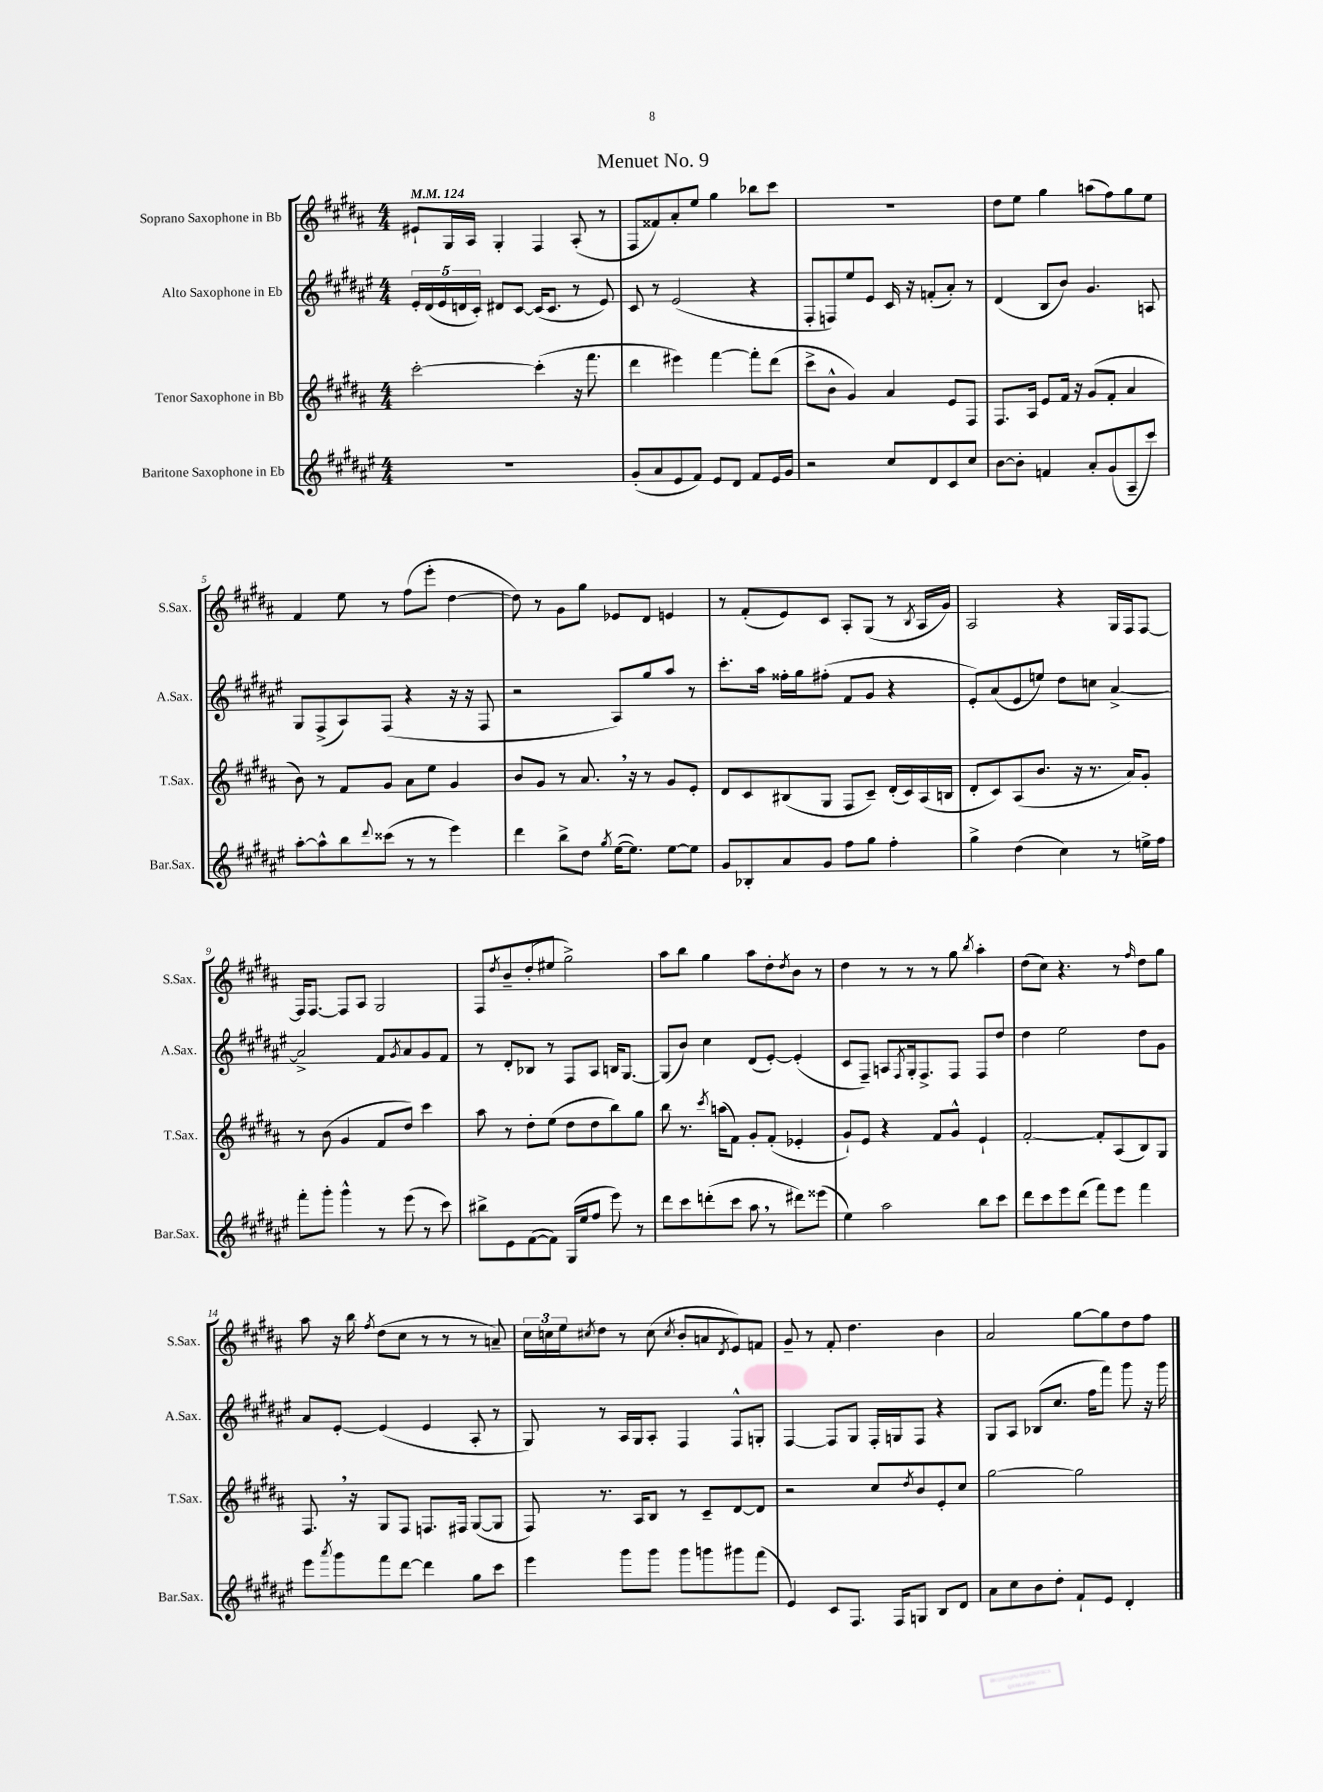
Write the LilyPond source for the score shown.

\header { title = "Menuet No. 9" }
<<
\new StaffGroup <<
\new Staff = "s0" \with { instrumentName = "Soprano Saxophone in Bb" shortInstrumentName = "S.Sax." } {
    \clef treble \key b \major \numericTimeSignature \time 4/4 \tempo 4 = 124
    eis'8-! gis16 ais16 gis4-. fis4 ais8-.( r8 |
    fis8 fisis'8) ais'8-. e''8 gis''4 bes''8 cis'''8 |
    R1 |
    dis''8 e''8 gis''4 a''8( fis''8) gis''8 e''8 |
    fis'4 e''8 r8 fis''8( e'''8-. dis''4~ |
    dis''8) r8 gis'8 gis''8 ees'8 dis'8 e'4 |
    r8 fis'8-.( e'8) cis'8 ais8-. gis8( r8 \acciaccatura { b8 } ais16 gis'16) |
    ais2 r4 gis16 fis16 fis8~ |
    fis16 fis8.~ fis8 ais8 gis2 |
    fis8 \acciaccatura { dis''8 } b'8-- dis''8-.( eis''8 gis''2->) |
    ais''8 b''8 gis''4 ais''8 dis''8-. \acciaccatura { dis''8 } b'8 r8 |
    dis''4 r8 r8 r8 gis''8 \acciaccatura { b''8 } ais''4-. |
    dis''8( cis''8) r4. r8 \grace { fis''16 } dis''8 gis''8 |
    ais''8 r16 b''16 \acciaccatura { fis''8 } dis''8( cis''8 r8 r8 r8 a'8--) |
    \tuplet 3/2 { cis''16 c''16 e''16 } \acciaccatura { cis''8 } dis''8 r8 cis''8( \acciaccatura { cis''8 } b'8-. a'8 \acciaccatura { dis'8 } e'8) f'8 |
    gis'8-- r8 fis'8-. dis''4. b'4 |
    ais'2 gis''8~ gis''8 dis''8 fis''8 \bar "|." |
}
\new Staff = "s1" \with { instrumentName = "Alto Saxophone in Eb" shortInstrumentName = "A.Sax." } {
    \clef treble \key fis \major \numericTimeSignature \time 4/4
    \tuplet 5/4 { eis'16-. dis'16( eis'16 d'16 cis'16-.) } dis'8 cis'8~ cis'16( cis'8. r8 eis'8) |
    cis'8 r8 eis'2( r4 |
    fis8-. f8) eis''8 eis'8 cis'16 r16 f'8-.( ais'8-.) r8 |
    dis'4( b8 b'8) gis'4. a8 |
    gis8 fis8->( ais8) fis8( r4 r16 r16 fis8 |
    r2 ais8) gis''8 ais''8 r8 |
    cis'''8.-. ais''16 fisis''16-. gis''16 fis''8-.( fis'8 gis'8 r4 |
    eis'8-.) ais'8( eis'8 e''8) dis''8 c''8 ais'4~-> |
    ais'2-> fis'8 \acciaccatura { gis'8 } ais'8 gis'8 fis'8 |
    r8 dis'8-. bes8 r8 fis8 ais8 b16 gis8.~ |
    gis8( b'8) cis''4 dis'8( eis'8~-.) eis'4-.( |
    cis'8 fis8--) a8 \acciaccatura { fis8 } gis16-. fis8.-> fis8 fis8 dis''8 |
    dis''4 eis''2 dis''8 gis'8 |
    ais'8 eis'8~-. eis'4( eis'4 ais8-. r8 |
    gis8) r8 ais16 gis16 ais8-. fis4 fis8-^ g8-. |
    fis4~ fis8 gis8 fis16-. g16 fis8 r4 |
    gis8 ais8 bes8( cis''8. fis''16 fis'''8) gis'''8 r16 gis'''16 \bar "|." |
}
\new Staff = "s2" \with { instrumentName = "Tenor Saxophone in Bb" shortInstrumentName = "T.Sax." } {
    \clef treble \key b \major \numericTimeSignature \time 4/4
    cis'''2~-. cis'''4-.( r16 fis'''8. |
    dis'''4 eis'''4) fis'''4~ fis'''8-. dis'''8( |
    cis'''8-> b'8-^ gis'4) ais'4 e'8 fis8 |
    fis8. ais16 e'8 fis'16 r16 gis'8( fis'8-. ais'4 |
    b'8) r8 fis'8 gis'8 ais'8 e''8 gis'4 |
    b'8 gis'8 r8 ais'8. \breathe r16 r8 gis'8 e'8-. |
    dis'8 cis'8 bis8( gis8 fis8 cis'8--) dis'16-.( cis'16) ais16( b16 |
    dis'8-. cis'8) ais8( b'8. r16 r8. ais'16) gis'8-. |
    r8 b'8( gis'4 fis'8 dis''8) cis'''4 |
    ais''8 r8 dis''8-. e''8( dis''8 dis''8 b''8) gis''8 |
    b''8 r8. \acciaccatura { cis'''8 } a''16( fis'8) gis'8-. fis'8-.( ees'4-. |
    gis'8-!) e'8 r4 fis'8 gis'8-^ e'4-! |
    fis'2~-. fis'8-. ais8( b8) gis8 |
    fis8. \breathe r16 gis8 fis8 f8. fis16 gis8~( gis8 |
    fis8) r8. ais16 b8 r8 cis'8-- dis'8~ dis'8 |
    r2 cis''8 \acciaccatura { dis''8 } b'8 e'8-. cis''8 |
    gis''2~ gis''2 \bar "|." |
}
\new Staff = "s3" \with { instrumentName = "Baritone Saxophone in Eb" shortInstrumentName = "Bar.Sax." } {
    \clef treble \key fis \major \numericTimeSignature \time 4/4
    R1 |
    gis'8-.( ais'8 eis'8 fis'8) eis'8 dis'8 fis'8 eis'16 gis'16 |
    r2 cis''8 dis'8 cis'8 cis''8 |
    b'8~ b'8-. f'4 ais'8-. gis'8( ais8-- cis'''8) |
    ais''8~-. ais''8-^ b''8 \appoggiatura { dis'''8 } cisis'''8( r8 r8 eis'''4) |
    dis'''4 b''8-> dis''8 \acciaccatura { gis''8 } eis''16~( eis''8.) eis''8~ eis''8 |
    gis'8 bes8-. ais'8 gis'8 fis''8 gis''8 fis''4-. |
    gis''4-> dis''4( cis''4) r8 e''16-> fis''16 |
    fis'''8-. gis'''8-. gis'''4-^ r8 eis'''8( r8 cis'''8) |
    bis''8-> eis'8 fis'8~( fis'8) gis16( eis''16 fis''8 eis'''8) r8 |
    dis'''8 cis'''8 d'''8-.( cis'''8 ais''8 \breathe r8 dis'''8) eisis'''8( |
    eis''4) ais''2 b''8 cis'''8 |
    dis'''8 cis'''8 eis'''8 dis'''8( fis'''8) eis'''8 fis'''4 |
    eis'''8 \acciaccatura { ais'''8 } gis'''8 fis'''8 dis'''8~ dis'''4 gis''8 cis'''8 |
    eis'''4 gis'''8 gis'''8 gis'''8 g'''8 gis'''8 fis'''8( |
    eis'4) cis'8 fis8. fis16 g8 b8 dis'8 |
    ais'8 cis''8 b'8 dis''8-. fis'8-! eis'8 dis'4-. \bar "|." |
}
>>
>>
